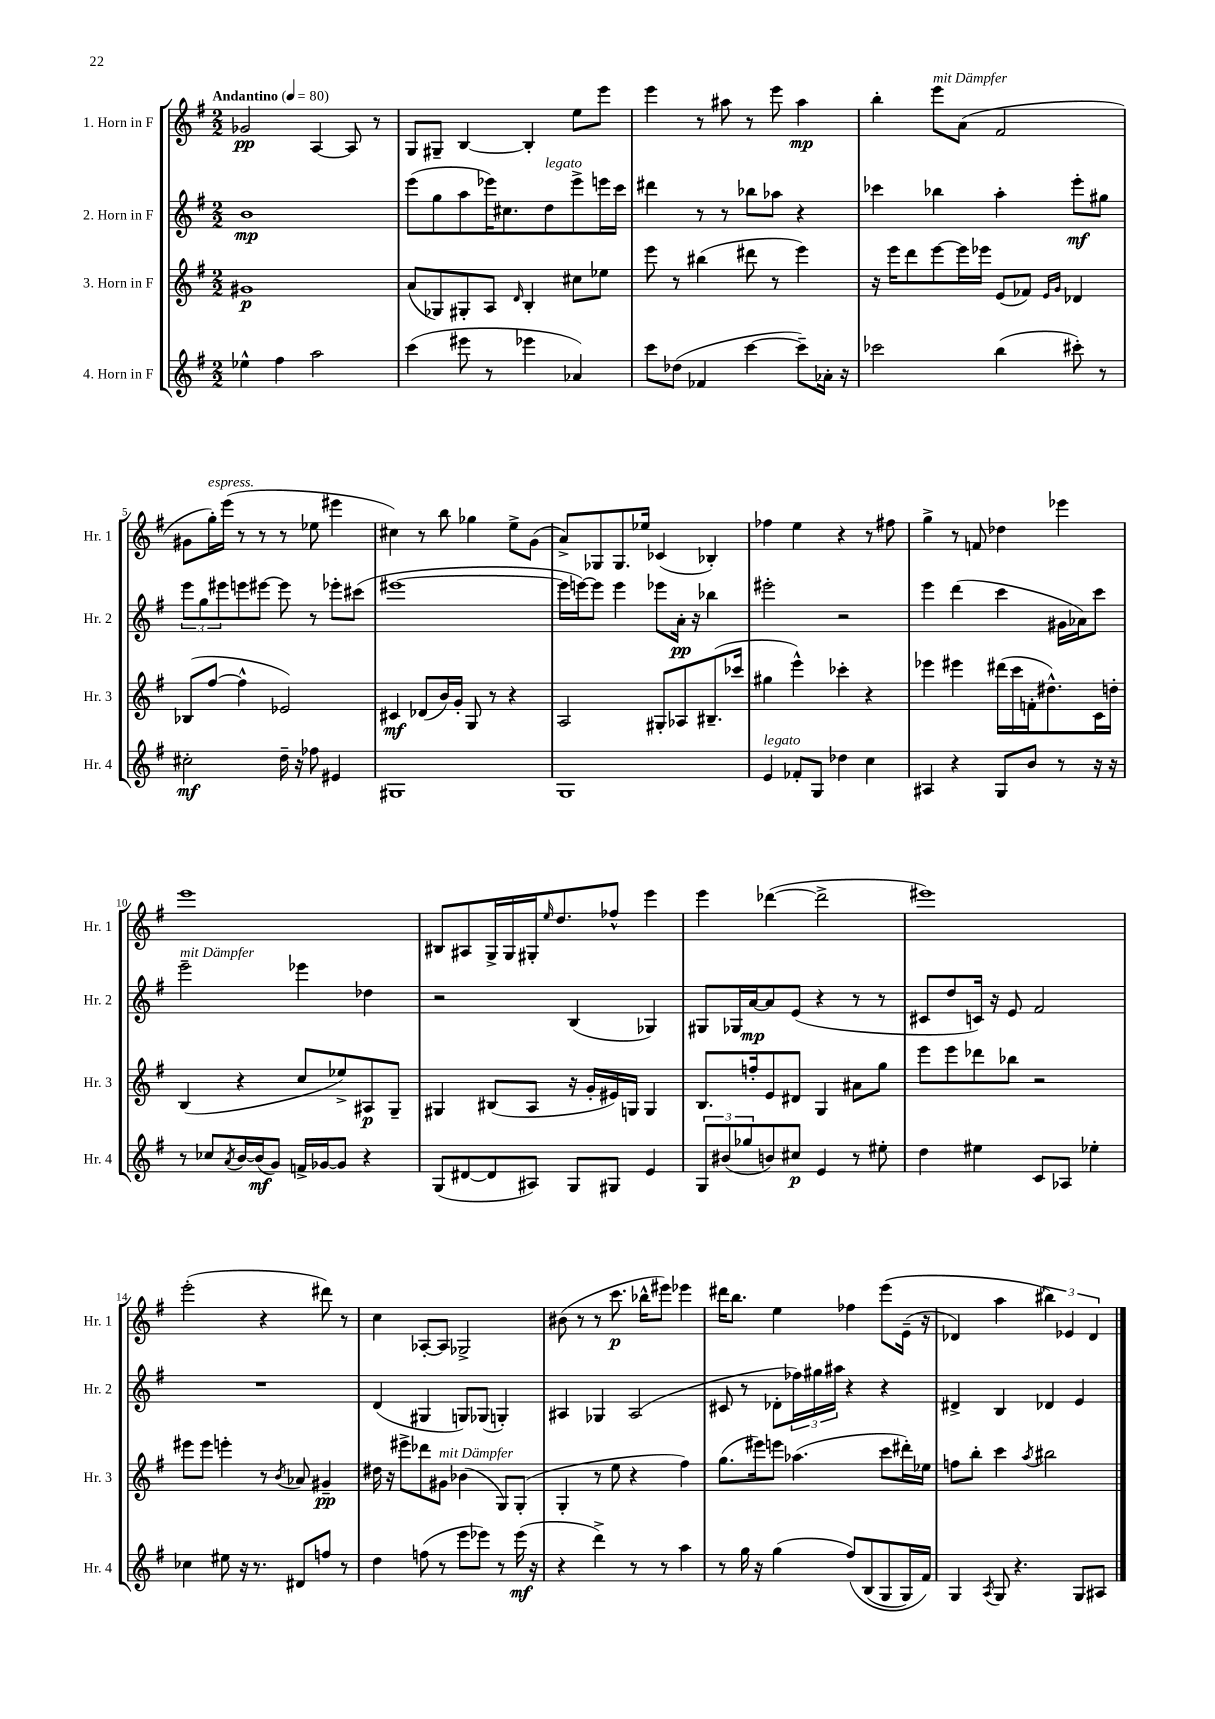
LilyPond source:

<<
\new StaffGroup <<
\new Staff = "s0" \with { instrumentName = "1. Horn in F" shortInstrumentName = "Hr. 1" } {
    \clef treble \key g \major \numericTimeSignature \time 2/2 \tempo "Andantino" 4 = 80
    ges'2\pp a4~ a8 r8 |
    g8 gis8-- b4~ b4-. e''8 e'''8 |
    e'''4 r8 ais''8 r8 e'''8 ais''4\mp |
    b''4-. e'''8^\markup { \italic "mit Dämpfer" } a'8( fis'2 |
    gis'8 g''16-.^\markup { \italic "espress." }) e'''16( r8 r8 r8 ees''8 eis'''4 |
    cis''4) r8 b''8 ges''4 e''8-> g'8( |
    a'8->) ges8 ges8. ees''16 ces'4( bes4-.) |
    fes''4 e''4 r4 r8 fis''8 |
    g''4-> r8 f'8 des''4 ees'''4 |
    e'''1 |
    bis8 ais8 g16-> g16 gis16-. \grace { e''16 } d''8. fes''8-^ e'''4 |
    e'''4 des'''4~( des'''2-> |
    eis'''1) |
    e'''2-.( r4 dis'''8) r8 |
    c''4 aes8~-. aes8 ges2-> |
    bis'8( r8 r8 c'''8.\p bes''16-^ eis'''8) ees'''4 |
    dis'''16 b''8. e''4 fes''4 e'''8\( e'16--( r16 |
    des'4) a''4 \tuplet 3/2 { bis''4\) ees'4 des'4 } \bar "|." |
}
\new Staff = "s1" \with { instrumentName = "2. Horn in F" shortInstrumentName = "Hr. 2" } {
    \clef treble \key g \major \numericTimeSignature \time 2/2
    b'1\mp |
    e'''8( g''8 a''8 ees'''16) cis''8. d''8^\markup { \italic "legato" } ees'''8-> e'''16 c'''16 |
    dis'''4 r8 r8 bes''8 aes''8 r4 |
    ces'''4 bes''4 a''4-. e'''8-.\mf gis''8 |
    \tuplet 3/2 { e'''8 g''8 eis'''8 } e'''8 eis'''8~ eis'''8 r8 ees'''8-. cis'''8( |
    eis'''1~ |
    eis'''16 e'''16~) e'''8 e'''4 ees'''8 a'16-.\pp r16 bes''4 |
    eis'''2-. r2 |
    e'''4 d'''4( c'''4 gis'16 aes'16) c'''8 |
    e'''2--^\markup { \italic "mit Dämpfer" } ees'''4 des''4 |
    r2 b4( ges4) |
    gis8 ges16 a'16~\mp a'8 e'8( r4 r8 r8 |
    cis'8 d''8 c'16) r16 e'8 fis'2 |
    R1 |
    d'4( gis4 g8) ges8( g4-.) |
    ais4 ges4 ais2( |
    cis'8 r8 des'8-. \tuplet 3/2 { fes''16) gis''16 ais''16 } r4 r4 |
    dis'4-> b4 des'4 e'4 \bar "|." |
}
\new Staff = "s2" \with { instrumentName = "3. Horn in F" shortInstrumentName = "Hr. 3" } {
    \clef treble \key g \major \numericTimeSignature \time 2/2
    gis'1\p |
    a'8( ges8) gis8-. a8 \grace { d'16 } b4-. cis''8 ees''8 |
    e'''8 r8 bis''4( dis'''8 r8 e'''4) |
    r16 e'''16 d'''8 e'''8~ e'''16 ees'''16 e'8( fes'8) \grace { e'16 g'16 } des'4 |
    bes8( fis''8~ fis''4-^ ees'2) |
    cis'4\mf des'8( b'16) g'16-. g8 r8 r4 |
    a2 gis8-. aes8 bis8.--( ces'''16 |
    gis''4 e'''4-^) ces'''4-. r4 |
    ees'''4 eis'''4 dis'''16( c'''16 f'16-. dis''8.-^) c'16 d''16-. |
    b4( r4 c''8 ees''8->) ais8\p g8-- |
    gis4 bis8( a8 r16 g'16-. eis'16) g16 g4 |
    b8. f''16-. e'8 dis'8 g4 ais'8 g''8 |
    e'''8 e'''8 des'''8 bes''8 r2 |
    eis'''8 eis'''8 e'''4-. r8 \acciaccatura { b'8 } aes'8 gis'4--\pp |
    dis''16 r16 eis'''8-> des'''8 gis'8^\markup { \italic "mit Dämpfer" } bes'4( g8) g8-.( |
    g4-. r8 e''8 r4 fis''4) |
    g''8.( eis'''16) e'''8 aes''4.( c'''8 dis'''16-.) ees''16 |
    f''8 b''8-. c'''4 \acciaccatura { a''8 } bis''2 \bar "|." |
}
\new Staff = "s3" \with { instrumentName = "4. Horn in F" shortInstrumentName = "Hr. 4" } {
    \clef treble \key g \major \numericTimeSignature \time 2/2
    ees''4-^ fis''4 a''2 |
    c'''4( eis'''8 r8 ees'''4 aes'4) |
    c'''8 des''8( fes'4 c'''4~ c'''8--) aes'16-. r16 |
    ces'''2 b''4( cis'''8-.) r8 |
    cis''2-.\mf d''16-- r16 fes''8 eis'4 |
    gis1 |
    g1 |
    e'4^\markup { \italic "legato" } fes'8-. g8 des''4 c''4 |
    ais4 r4 g8 b'8 r8 r16 r16 |
    r8 ces''8 \acciaccatura { a'8 } b'16~ b'16\mf( g'8) f'16-> ges'16~ ges'8 r4 |
    g8( dis'8~ dis'8 ais8) g8 gis8 e'4 |
    \tuplet 3/2 { g8 bis'8( ges''8 } b'8) cis''8\p e'4 r8 eis''8-. |
    d''4 eis''4 c'8 aes8 ees''4-. |
    ces''4 eis''8 r16 r8. dis'8 f''8 r8 |
    d''4 f''8( r8 e'''8 ees'''8) r8 ees'''16\mf( r16 |
    r4 d'''4->) r8 r8 a''4 |
    r8 g''16 r16 g''4( fis''8)\( b8( g8 g16) fis'16\) |
    g4 \acciaccatura { a8 } g8 r4. g8 ais8 \bar "|." |
}
>>
>>
